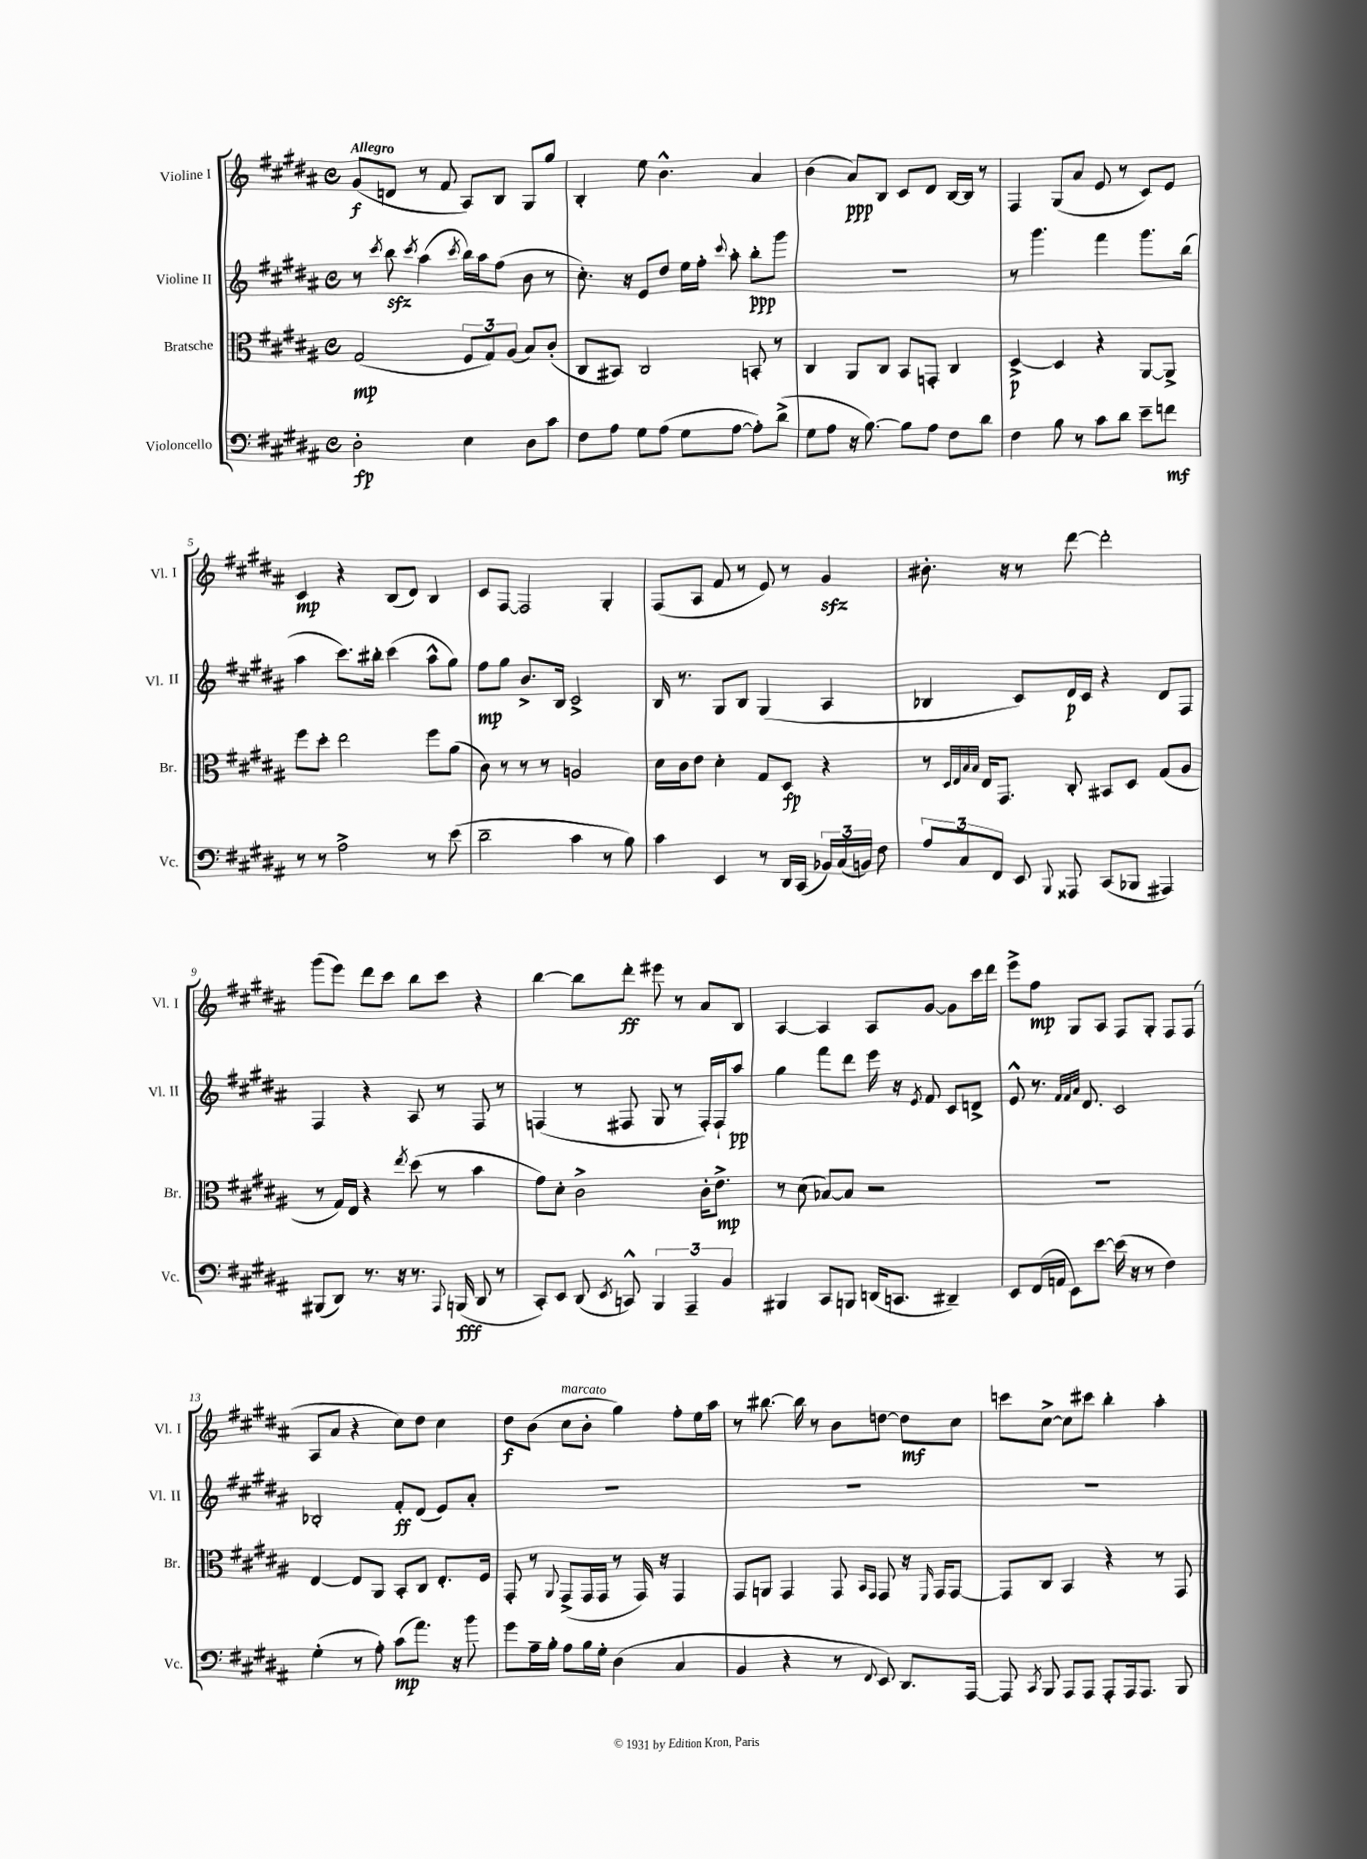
<<
\new StaffGroup <<
\new Staff = "s0" \with { instrumentName = "Violine I" shortInstrumentName = "Vl. I" } {
    \clef treble \key b \major \defaultTimeSignature \time 4/4 \tempo "Allegro"
    \autoBeamOff gis'8[\f( d'8] r8 fis'8 ais8[) b8] gis8[ gis''8] |
    b4-. e''8 b'4.-^ ais'4 |
    b'4( ais'8[\ppp) b8] cis'8[ dis'8] b16[~ b16] r8 |
    fis4 gis8[( ais'8] e'8 r8 cis'8[) e'8] |
    cis'4\mp r4 b8[( dis'8]) b4 |
    cis'8[ fis8]~ fis2 gis4-. |
    fis8[( ais8] fis'8 r8 e'8) r8 gis'4\sfz |
    bis'8.-. r16 r8 dis'''8~ dis'''2-. |
    gis'''8[( e'''8]) dis'''8[ cis'''8] b''8[ cis'''8] r4 |
    b''4~ b''8[ dis'''8]-.\ff eis'''8 r8 ais'8[ b8] |
    ais4~ ais4 ais8[ gis'8]~ gis'8[ cis'''16 dis'''16] |
    e'''8[-> fis''8]\mp gis8[ ais8] fis8[ gis8]-. fis8[ fis8]( |
    ais8[ ais'8] r4 cis''8[) dis''8] cis''4 |
    dis''8[\f b'8]( cis''8[^\markup { \italic "marcato" } b'8]-. gis''4) fis''8[-. e''16 ais''16] |
    r8 bis''8.~ bis''16 r8 b'8[ d''8]~ d''8[\mf cis''8] |
    c'''8[ cis''8]~-> cis''8[ cis'''8] b''4-. ais''4-. \bar "|." |
}
\new Staff = "s1" \with { instrumentName = "Violine II" shortInstrumentName = "Vl. II" } {
    \clef treble \key b \major \defaultTimeSignature \time 4/4
    \autoBeamOff r8 \acciaccatura { cis'''8 } b''8\sfz \acciaccatura { cis'''8 } ais''4( \acciaccatura { cis'''8 } b''16[) ais''16 fis''8]( b'8 r8 |
    cis''8.-.) r16 e'8[ dis''8] e''16[ fis''16]-. \appoggiatura { cis'''8 } ais''8-. b''8[-.\ppp gis'''8] |
    R1 |
    r8 gis'''4. fis'''4 gis'''8.[ b''16]( |
    ais''4 cis'''8.[) bis''16]-. cis'''4( ais''8[-^ gis''8]) |
    fis''8[\mp gis''8] b'8.[-> b16] cis'2-> |
    b16 r8. gis8[ b8] gis4( ais4 |
    bes4 cis'8[) dis'16\p cis'16] r4 dis'8[ fis8] |
    fis4 r4 ais8 r8 fis8 r8 |
    f4( r8 fis8 gis8 r8 fis16[-.) fis16-! ais''8]\pp |
    gis''4 fis'''8[ dis'''8] e'''16 r16 \acciaccatura { e'8 } fis'8 cis'8[ d'8]-> |
    e'8-^ r8. \grace { fis'32[ fis'32 ais'32] } dis'8. cis'2 |
    bes2-. fis'8[-.\ff dis'8]( e'8[) ais'8]-. |
    R1 |
    R1 |
    R1 \bar "|." |
}
\new Staff = "s2" \with { instrumentName = "Bratsche" shortInstrumentName = "Br." } {
    \clef alto \key b \major \defaultTimeSignature \time 4/4
    \autoBeamOff gis2\mp( \tuplet 3/2 { fis8[ gis8) ais8]( } b8[) cis'8]-.( |
    cis8[ bis,8]) cis2 b,8-. r8 |
    cis4 ais,8[ cis8] b,8[ g,8]-. cis4 |
    dis4~->\p dis4 r4 ais,8[~ ais,8]-> |
    fis''8[ dis''8]-. e''2 fis''8[ ais'8]( |
    cis'8) r8 r8 r8 a2 |
    dis'16[ cis'16 e'8] dis'4-. gis8[ dis8]\fp r4 |
    r8 \grace { dis32[ e32 b32 b32] } e16[ gis,8.] cis8-. bis,8[ dis8] gis8[( ais8] |
    r8 gis16[) e16] r4 \acciaccatura { e''8 } dis''8( r8 b'4 |
    gis'8[) dis'8]-. cis'2-> cis'16[-. e'8.]->\mp |
    r8 dis'8( bes8[~) bes8] r2 |
    R1 |
    e4~ e8[ ais,8] b,8[-. cis8] e8.[-. fis16] |
    gis,8-. r8 \appoggiatura { ais,8 } gis,8[->( gis,16 gis,16] r8 gis,16) r16 gis,4 |
    gis,8[ a,8] gis,4 gis,8 \grace { b,16[ gis,16] } gis,8 r16 \grace { fis,16 } gis,16[ gis,8]~ |
    gis,8[ cis8] b,4 r4 r8 gis,8 \bar "|." |
}
\new Staff = "s3" \with { instrumentName = "Violoncello" shortInstrumentName = "Vc." } {
    \clef bass \key b \major \defaultTimeSignature \time 4/4
    \autoBeamOff dis2-.\fp e4 dis8[ cis'8] |
    fis8[ ais8] gis8[ ais8]( gis8[ ais8]~ ais8[-.) dis'8]->( |
    gis8[ ais8] r16 b8.~) b8[ ais8] fis8[ dis'8] |
    fis4 b8 r8 cis'8[ dis'8] e'8[-- f'8]\mf |
    r8 r8 ais2-> r8 e'8( |
    dis'2-- cis'4 r8 b8) |
    cis'4 e,4 r8 dis,16[ cis,16]( \tuplet 3/2 { bes,16[) cis16( b,16]) } fis8 |
    \tuplet 3/2 { ais8[ cis8 fis,8] } e,8 \appoggiatura { b,,8 } aisis,,8 cis,8[( bes,,8] ais,,4) |
    bis,,8[( dis,8]) r8. r16 r8. \appoggiatura { ais,,8 } b,,16\fff( dis,8 r8 |
    cis,8[-.) e,8] dis,8( \acciaccatura { e,8 } c,8-^) \tuplet 3/2 { b,,4 ais,,4-- b,4 } |
    bis,,4 cis,8[ b,,8] d,16[( c,8.] dis,4--) |
    e,8[ fis,16( a,16] e,8[) e'8]~ e'16( r16 r8 fis4) |
    gis4-.( r8 ais8-.) cis'8[\mp( ais'8.]) r16 b'8 |
    gis'8[ ais16-- b16]-. ais8[ b16 gis16]-. dis4( cis4 |
    b,4 r4 r8 \appoggiatura { fis,8 } e,8) dis,8.[ ais,,16]~ |
    ais,,8 \acciaccatura { cis,8 } b,,8 ais,,8[ ais,,8] ais,,8[-. ais,,16 ais,,8.] b,,8 \bar "|." |
}
>>
>>
